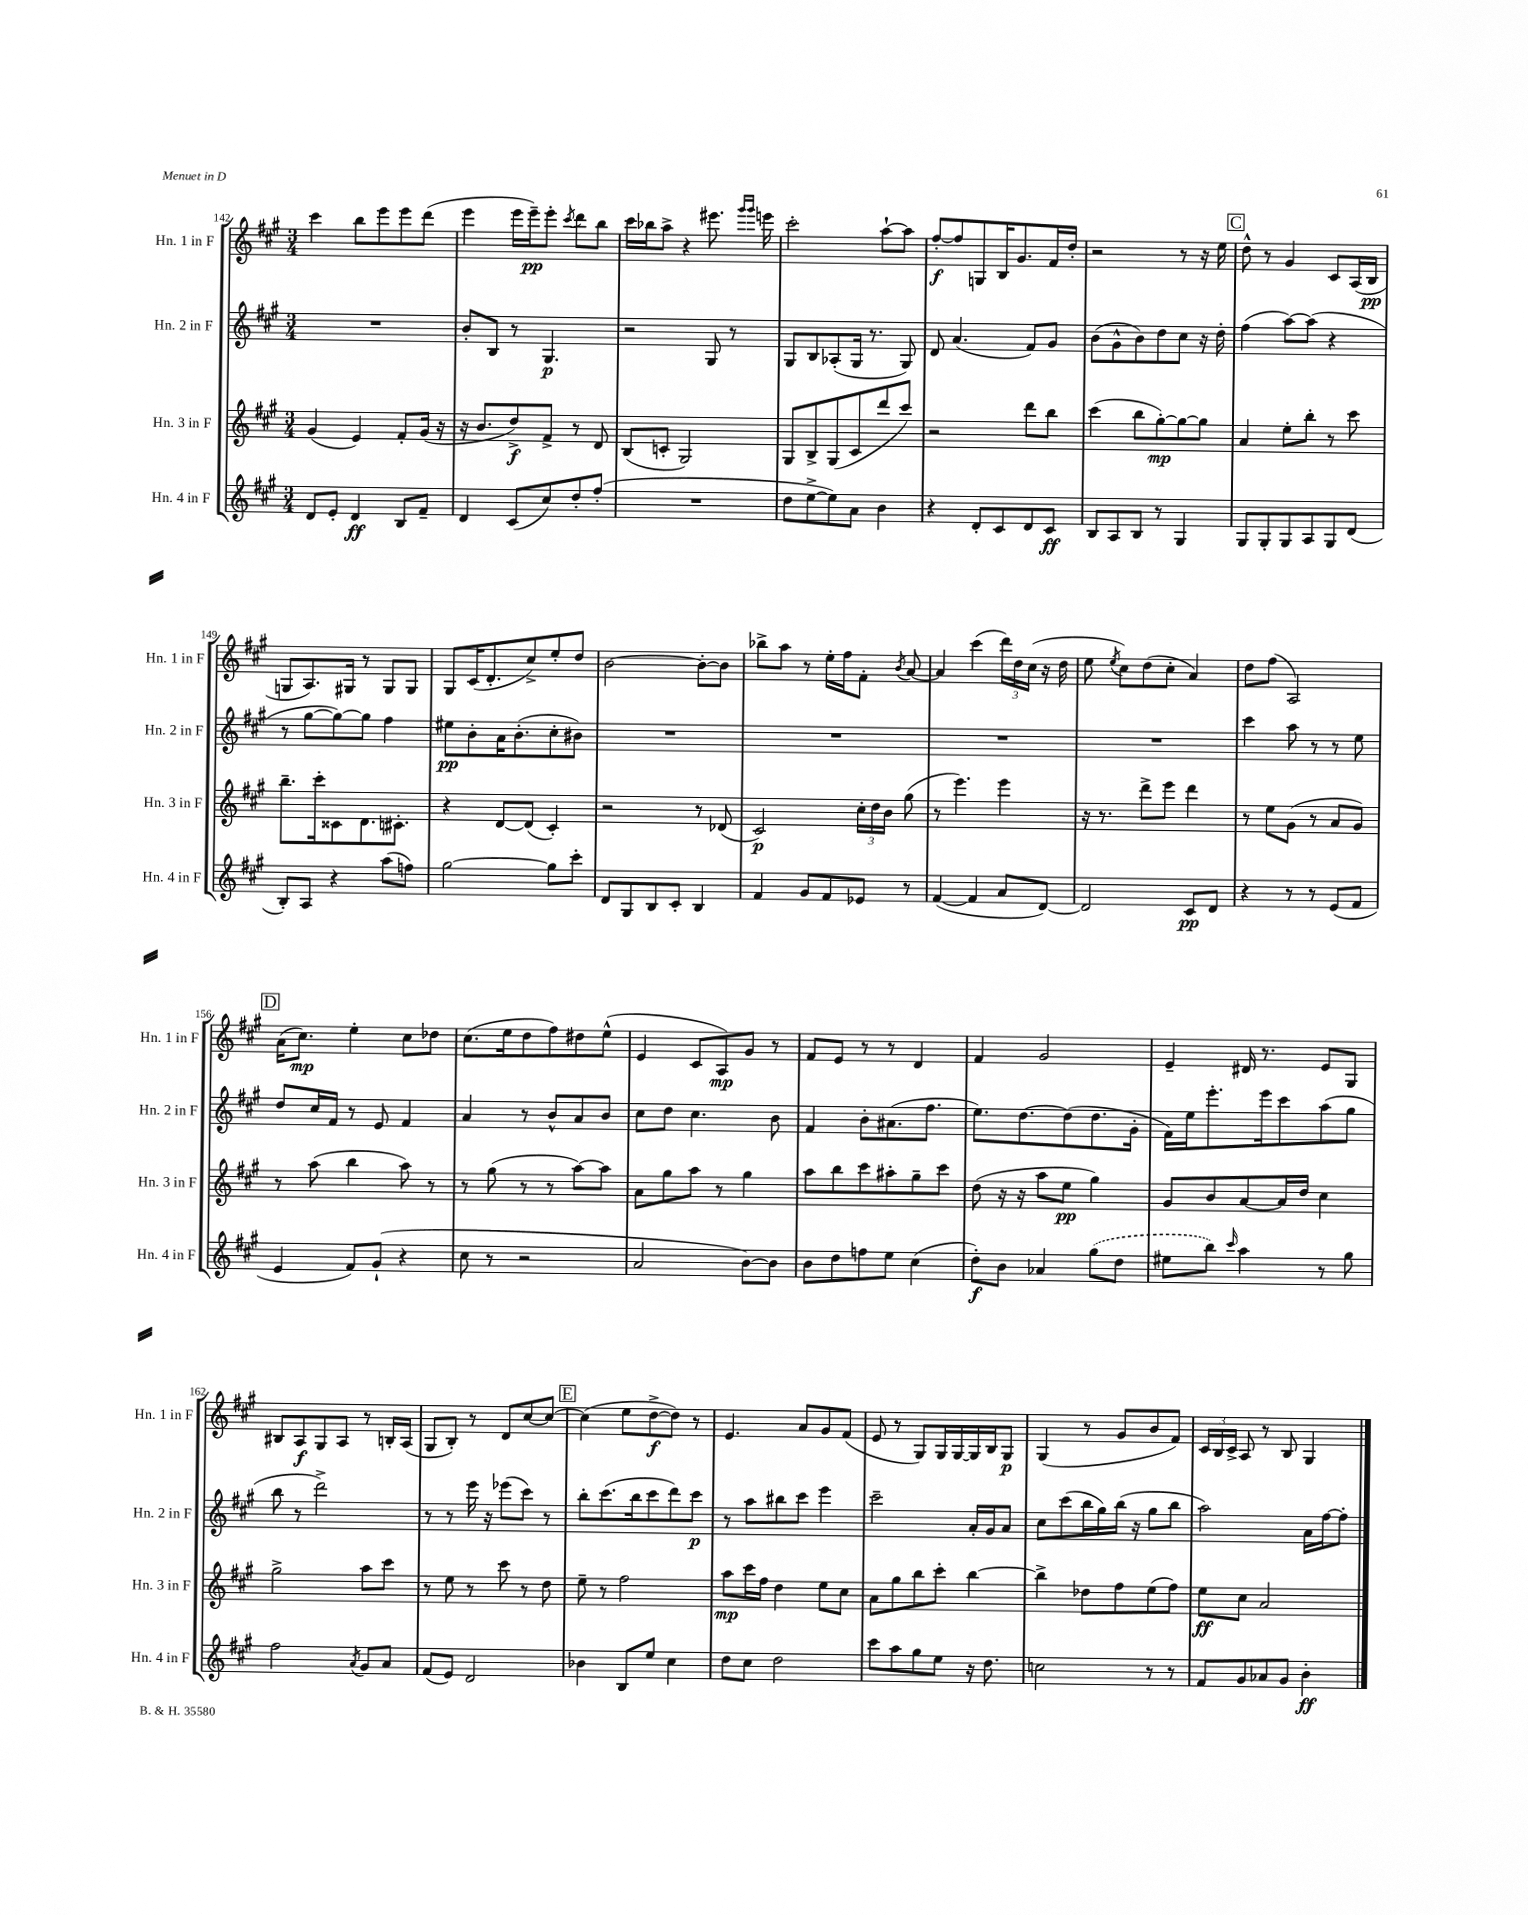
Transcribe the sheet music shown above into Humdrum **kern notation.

**kern	**kern	**kern	**kern
*staff4	*staff3	*staff2	*staff1
*clefG2	*clefG2	*clefG2	*clefG2
*k[f#c#g#]	*k[f#c#g#]	*k[f#c#g#]	*k[f#c#g#]
*M3/4	*M3/4	*M3/4	*M3/4
8d	(4g#	2.r	4ccc#
8e'	.	.	.
4d	4e)	.	8bb
.	.	.	8eee
8B	8f#'	.	8eee
8f#~	(16g#	.	(8ddd
.	16r	.	.
=	=	=	=
4d	16r	8b'	4eee
.	8.b	.	.
.	.	8B	.
(8c#	8dd^)	8r	16eee
.	.	.	16eee~)
8cc#)	8f#^	4.G#	8eee'
.	.	.	8qccc#
8dd'	8r	.	8ddd
(8ff#'	8d	.	8bb
=	=	=	=
2.r	(8B	2r	16ccc#
.	.	.	16bb-
.	8c'	.	8aa^
.	2G#)	.	4r
.	.	8G#	8.eee#
.	.	8r	.
.	.	.	16qqggg#
.	.	.	16qqggg#
.	.	.	16eee
=	=	=	=
8dd	8G#	8G#	2ccc#'
[8ee^	8B^	8B	.
8ee])	(8G#	(8A-'	.
8a	8c#	16G#	.
.	.	8.r	.
4b	8ddd	.	[8aa`
.	8ccc#)	8G#)	8aa]
=	=	=	=
4r	2r	8d	[8ff#'
.	.	(4.a	8ff#]
8d'	.	.	8G
8c#	.	.	16B
.	.	.	8.g#
8d	8ddd	8f#)	.
8c#	8bb	8g#	16f#
.	.	.	16dd'
=	=	=	=
8B	(4ccc#	(8b	2r
8A	.	8g#^^	.
8B	8bb	8b)	.
8r	[8gg#')	8dd	.
4G#	8gg#_	8cc#	8r
.	8gg#]	16r	16r
.	.	16dd'	16ee
=	=	=	=
8G#	4a	(4ff#	8dd^^
8G#'	.	.	8r
8G#	8ee'	[8aa)	4g#
8A	8bb'	(8aa]	.
8G#	8r	4r	8c#
(8d	8ccc#	.	(16A
.	.	.	16B
=	=	=	=
8B')	8.bb~	8r	8G
8A	.	[8gg#	8.A)
.	16ccc#'	.	.
4r	8c##	8gg#_)	.
.	.	.	16G#
.	8.d	8gg#]	8r
(8aa	.	4ff#	8G#
.	8.c#'	.	.
8ff)	.	.	8G#
=	=	=	=
[2gg#	4r	8ee#	8G#
.	.	8b'	(16c#
.	.	.	8.d'
.	[8d	16a	.
.	.	(8.b'	.
.	(8d]	.	8cc#^)
8gg#]	4c#')	8cc#'	8ee'
8ccc#'	.	8b#)	8dd
=	=	=	=
8d	2r	2.r	[2b
8G#	.	.	.
8B	.	.	.
8c#'	.	.	.
4B	8r	.	8b'_
.	(8d-	.	8b]
=	=	=	=
4f#	2c#)	2.r	8bb-^
.	.	.	8aa
8g#	.	.	8r
8f#	.	.	16ee'
.	.	.	16ff#
8e-	24cc#'	.	8f#'
.	24dd	.	.
.	24b	.	.
.	.	.	8qb
8r	(8gg#	.	[8a
=	=	=	=
([4f#	8r	2.r	4a]
.	4.eee)	.	.
4f#]	.	.	(4ccc#
8a	4eee	.	24ddd)
.	.	.	24dd
.	.	.	(24cc#
[8d)	.	.	16r
.	.	.	16dd
=	=	=	=
2d]	16r	2.r	8ee
.	8.r	.	.
.	.	.	8qee
.	.	.	8cc#)
.	8ddd^	.	(8dd
.	8eee	.	8cc#'
8c#	4ddd	.	4a)
8d	.	.	.
=	=	=	=
4r	8r	4ccc#	8dd
.	8ee	.	(8ff#
8r	(8g#	8aa	2A)
8r	8r	8r	.
(8e	8a	8r	.
8f#	8g#)	8ee	.
=	=	=	=
4e	8r	8dd	(16a
.	.	.	8.cc#)
.	(8aa	16cc#	.
.	.	16f#	.
8f#)	4bb	8r	4ee'
(8g#`	.	8e	.
4r	8aa)	4f#	8cc#
.	8r	.	8dd-
=	=	=	=
8cc#	8r	4a	(8.cc#
8r	(8gg#	.	.
.	.	.	16ee
2r	8r	8r	8dd
.	8r	8b^^	8ff#)
.	[8aa)	8a	8dd#
.	8aa]	8b	(8ee^^
=	=	=	=
2a	8a	8cc#	4e
.	8gg#	8dd	.
.	8aa	4.cc#	8c#
.	8r	.	8A)
[8b)	4gg#	.	8g#
8b]	.	8b	8r
=	=	=	=
8b	8aa	4f#	8f#
8dd	8bb	.	8e
8ff	8ccc#	8b'	8r
8ee	8aa#'	(8.a#	8r
(4cc#	8gg#~	.	4d
.	.	8.ff#	.
.	8ccc#	.	.
=	=	=	=
8dd')	(8dd	8.ee)	4f#
8b	16r	.	.
.	16r	[8.dd	.
4a-	8aa	.	2g#
.	8ee	(8dd]	.
(8gg#	4gg#)	8.dd	.
8dd	.	.	.
.	.	16g#'	.
=	=	=	=
8ee#	8g#	16f#)	4e~
.	.	16ee	.
8bb)	8b	8.eee'	.
16qqccc#	.	.	.
4aa	[8a	.	16d#
.	.	16eee	8.r
.	16a]	8ccc#	.
.	16dd	.	.
8r	4cc#	(8aa	8e
8gg#	.	8gg#	8G#
=	=	=	=
2ff#	2gg#^	8bb	8B#
.	.	8r	8A
.	.	2ddd^)	8G#
.	.	.	8A
8qa	.	.	.
8g#	8aa	.	8r
8a	8ccc#	.	16B'
.	.	.	(16A
=	=	=	=
(8f#	8r	8r	8G#
8e)	8ee	8r	8B')
2d	8r	16eee	8r
.	.	16r	.
.	8ccc#	(8eee-	8d
.	8r	8ccc#)	[8cc#
.	8dd	8r	8cc#_
=	=	=	=
4b-	8ee~	8bb'	(4cc#]
.	8r	(8.ccc#	.
8B	2ff#	.	8ee
.	.	16bb	.
8ee	.	8ccc#	[8dd^
4cc#	.	8ddd)	8dd])
.	.	8ccc#	8r
=	=	=	=
8dd	8aa	8r	4.e
8cc#	16ccc#	8aa	.
.	16ff#	.	.
2dd	4dd	8bb#	.
.	.	8ccc#	8a
.	8ee	4eee	8g#
.	8cc#	.	(8f#
=	=	=	=
8ccc#	8a	2ccc#~	8e
8aa	8gg#	.	8r
8gg#	8bb	.	8G#)
8ee	8ccc#'	.	16G#
.	.	.	[16G#
16r	[4bb	16a'	16G#]
8.dd	.	16g#	16B
.	.	8a	8G#
=	=	=	=
2cc	4bb^]	8cc#	(4G#
.	.	(8ccc#	.
.	8dd-	16bb	8r
.	.	16gg#)	.
.	8ff#	(16bb	8g#
.	.	16r	.
8r	(8ee	8gg#	8b
8r	8ff#)	8bb	8f#)
=	=	=	=
8f#	8ee	2aa)	24c#
.	.	.	24B
.	.	.	24c#^
8g#	8cc#	.	8A
8a-	2a	.	8r
8g#	.	.	8B
4b'	.	16a	4G#
.	.	[16ff#	.
.	.	8ff#']	.
==	==	==	==
*-	*-	*-	*-
